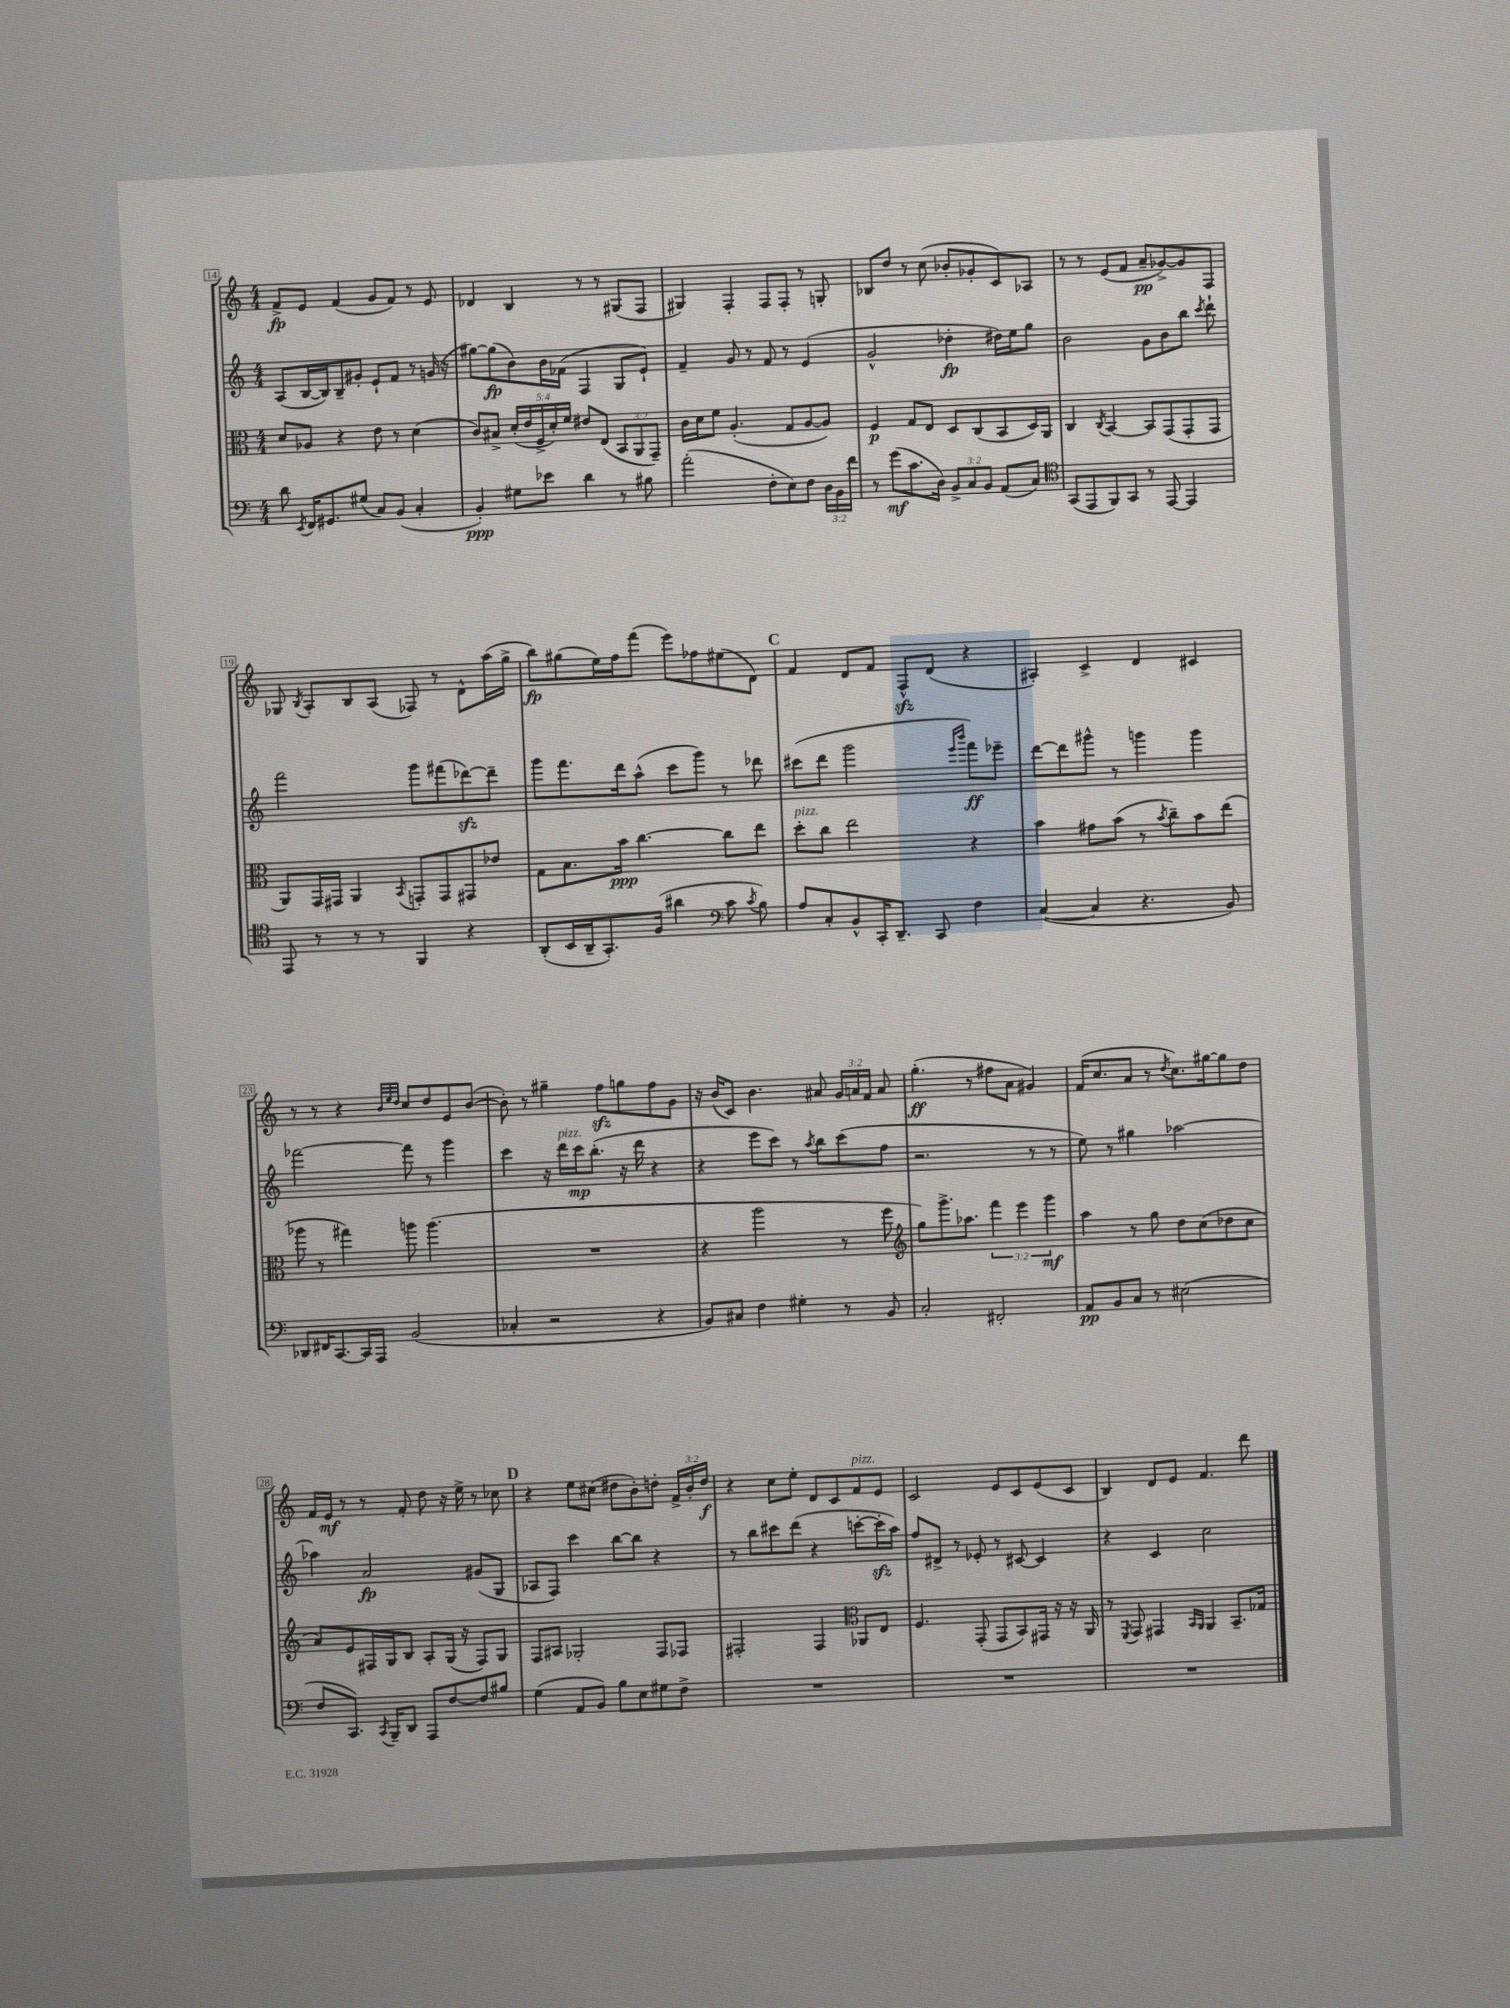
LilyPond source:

<<
\new StaffGroup <<
\new Staff = "s0" {
    \clef treble \key c \major \numericTimeSignature \time 4/4 \override Staff.TupletNumber.text = #tuplet-number::calc-fraction-text
    \autoBeamOff f'8[->\fp e'8] f'4( g'8[ f'8]) r8 e'8 |
    des'4 b4 r8 r8 gis8[( f8] |
    gis4) f4-. f8[ f8]-. r8 g8-. |
    bes8[ d''8] r8 c''8( bes'8[-. ges'8-. c'8) aes8] |
    r8 r8 e'8[( f'8] a'8[--\pp ges'8~->) ges'8 f8] |
    ges8 \acciaccatura { b8 } a8[-. b8 a8]( fes8) r8 d'8[-^ a''16( g''16]-> |
    b''8[\fp) gis''8( e''16) f''16 f'''8]( e'''8[) fes''8 eis''8( d'8]) |
    \mark \markup { \bold "C" } f'4 d'8[ f'8] f8[-^\sfz d'8]( r4 |
    ais4-.) c'4-> d'4 cis'4 |
    r8 r8 r4 \grace { b'32[ e''32 d''32] } c''8[ d''8 e'8 b'8]~( |
    b'8-.) r8 gis''4-- f''8[\sfz g''8 f''8 g'8] |
    r16 b'16[( c'8]) b'4. ais'8 \tuplet 3/2 { g'16[ a'16 f'16] } a'8 |
    g''4.-.\ff( r8 fis''8[ a'8] gis'4) |
    f'16[( c''8. a'8] r8 \acciaccatura { d''8 } c''8.[) gis''16~ gis''8 d''8] |
    f'16[ e'16]\mf r8 r8 f'8-. d''8 r16 e''16-> r8 ces''8 |
    \mark \markup { \bold "D" } r4 e''8[ cis''8]( dis''8[ b'8-.) d''8]-. \tuplet 3/2 { f'16[-> b'16-. d''16]\f } |
    r4 c''8[ e''8]-. d'8[ c'8 f'8^\markup { \italic "pizz." } e'8] |
    c'2 e'8[ c'8 e'8( c'8] |
    b4) d'8[ e'8] f'4. d'''8 \bar "|." |
}
\new Staff = "s1" {
    \clef treble \key c \major \numericTimeSignature \time 4/4
    \autoBeamOff a8[( b16~ b16) b8-- gis'8]-. e'8[-! f'8] r8 g'16( r16 |
    gis''8[~) gis''8\fp( b'8) b'16 fes'16]( f4 g8[ e'8]-!) |
    f'4-- g'8 r8 f'8 r8 e'4( |
    g'2-^ des''4-.\fp dis''16[) e''16 g''8] |
    b'2 g'8[ b'8 b''8] \acciaccatura { c'''8 } d'''8-! |
    f'''2 g'''8[ fis'''8( des'''8~\sfz) des'''8]-- |
    g'''8[ f'''8. d'''16 a''8]-^( c'''8[ g'''8]) r8 des'''8 |
    \mark \markup { \bold "C" } cis'''8[( d'''8] g'''2 \grace { e'''16[ b'''16] } f'''8[\ff) ees'''8]-- |
    d'''8[~ d'''8 gis'''8]-^ r8 g'''4 g'''4 |
    fes'''2~ fes'''8 r8 g'''4 |
    c'''4 r16 d'''16[^\markup { \italic "pizz." } c'''16\mp b''8.]-.( r16 d'''16 r4 |
    r4 e'''8[ c'''8]) r8 \acciaccatura { a''8 } b''8[ c'''8( f''8] |
    r2. r8 r8 |
    e''8) r8 gis''4 aes''2~ |
    aes''4 a'2\fp gis'8[( g8] |
    \mark \markup { \bold "D" } aes8[ f8]) c'''4 b''8[~ b''8] r4 |
    r8 b''8[ cis'''8 d'''8]( r4 c'''8[~-. c'''16-.\sfz a''16]) |
    f''8[ dis'8]-> r8 ees'8-. r8 cis'8~ cis'4 |
    r4 c'4 c''2 \bar "|." |
}
\new Staff = "s2" {
    \clef alto \key c \major \numericTimeSignature \time 4/4 \override Staff.TupletNumber.text = #tuplet-number::calc-fraction-text
    \autoBeamOff d'8[ aes8] r4 e'8 r8 d'4( |
    c'8[) bis8]-> \tuplet 5/4 { d'16[-.( e'16 f16-> d'16-.) f'16] } eis'8[ e8]( \tuplet 3/2 { b,8[ a,8 g,8]--) } |
    c'16[ d'16 f'8] a4.-.( g8[ a8~ a8]) |
    f4\p g8[ e8] d8[ c8( b,8 d16) a,16] |
    c4 \acciaccatura { c8 } b,4~ b,8[ g,8( g,8-. g,8] |
    a,8[) g,16 gis,16] a,4 \acciaccatura { b,8 } g,8[-. g,8 gis,8 ees'8] |
    g8[ b8. b'16]\ppp c''4.~ c''8[ e''8] |
    \mark \markup { \bold "C" } d''8[-.^\markup { \italic "pizz." } c''8] e''2 r4 |
    b'4 gis'8[ b'8]( r8 \acciaccatura { b'8 } c''8[--) b'8 e''8]( |
    aes''8 r8 gis''4) a''8 a''4.( |
    R1 |
    r4 a''2 r8 f''8 |
    \clef treble g''8[) g'''8.-> aes''8.] \tuplet 3/2 { f'''4 e'''4 g'''4\mf } |
    a''4 r8 g''8 d''8[ c''8( des''8 c''8] |
    a'8[) e'8 fis16 g16 b8] a8[-. g16]( r16 fis8[) g8] |
    \mark \markup { \bold "D" } f8[ ais8] ges2-. f8[ fes8] |
    fis2-. fis4 \clef alto aes,8[ e8] |
    f4. g,8-.( g,8[ b,8) gis,16] r16 r16 a,16 |
    r8 \acciaccatura { f,8 } g,8 gis,4 \grace { b,16[ a,16] } a,4 b,8.[-- ges16] \bar "|." |
}
\new Staff = "s3" {
    \clef bass \key c \major \numericTimeSignature \time 4/4 \override Staff.TupletNumber.text = #tuplet-number::calc-fraction-text
    \autoBeamOff d'8 \acciaccatura { e,8 } f,16[ gis,8. gis8]( c8[) b,8]( c4-. |
    b,4-.\ppp) gis8[ ees'8] d'4 r8 bis8 |
    a'2-.( f8[-. e8) f8] \tuplet 3/2 { d16[ b,16 f'16] } |
    r8 g'8[\mf( c'8. d16]) \tuplet 3/2 { b,8[-> c8 b,8] } a,8[( c8]) |
    \clef tenor g,8[( e,8 f,8) g,8] r8 e,8~ e,4 |
    e,8 r8 r8 r8 f,4 r4 |
    a,8[-.( b,16 a,16-- g,8.-.) f16]( ais'4 \clef bass c'8 \acciaccatura { c'8 } b8) |
    \mark \markup { \bold "C" } a8[ c8-. b,8-^ c,16-. d,8.]-- c,8 f4 |
    c4~( c4 r4. b,8) |
    des,8[ fis,16 c,8.~ c,16 a,,16] b,2( |
    ces4-. r2 r4 |
    b,8[) cis8] f4 gis4-. r8 b,8 |
    c2-. fis,2-. |
    a,8[\pp b,8 c8] r8 eis2( |
    f8[ c,8.]) \acciaccatura { c,8 } b,,16[-- d,8] a,,8[ f8~ f8 bis8] |
    \mark \markup { \bold "D" } g4( a,8[ b,8]) b8[ e8 gis8 f8]-> |
    R1 |
    R1 |
    R1 \bar "|." |
}
>>
>>
\layout { \context { \Score currentBarNumber = #14 \override BarNumber.stencil = #(make-stencil-boxer 0.1 0.3 ly:text-interface::print) } }
